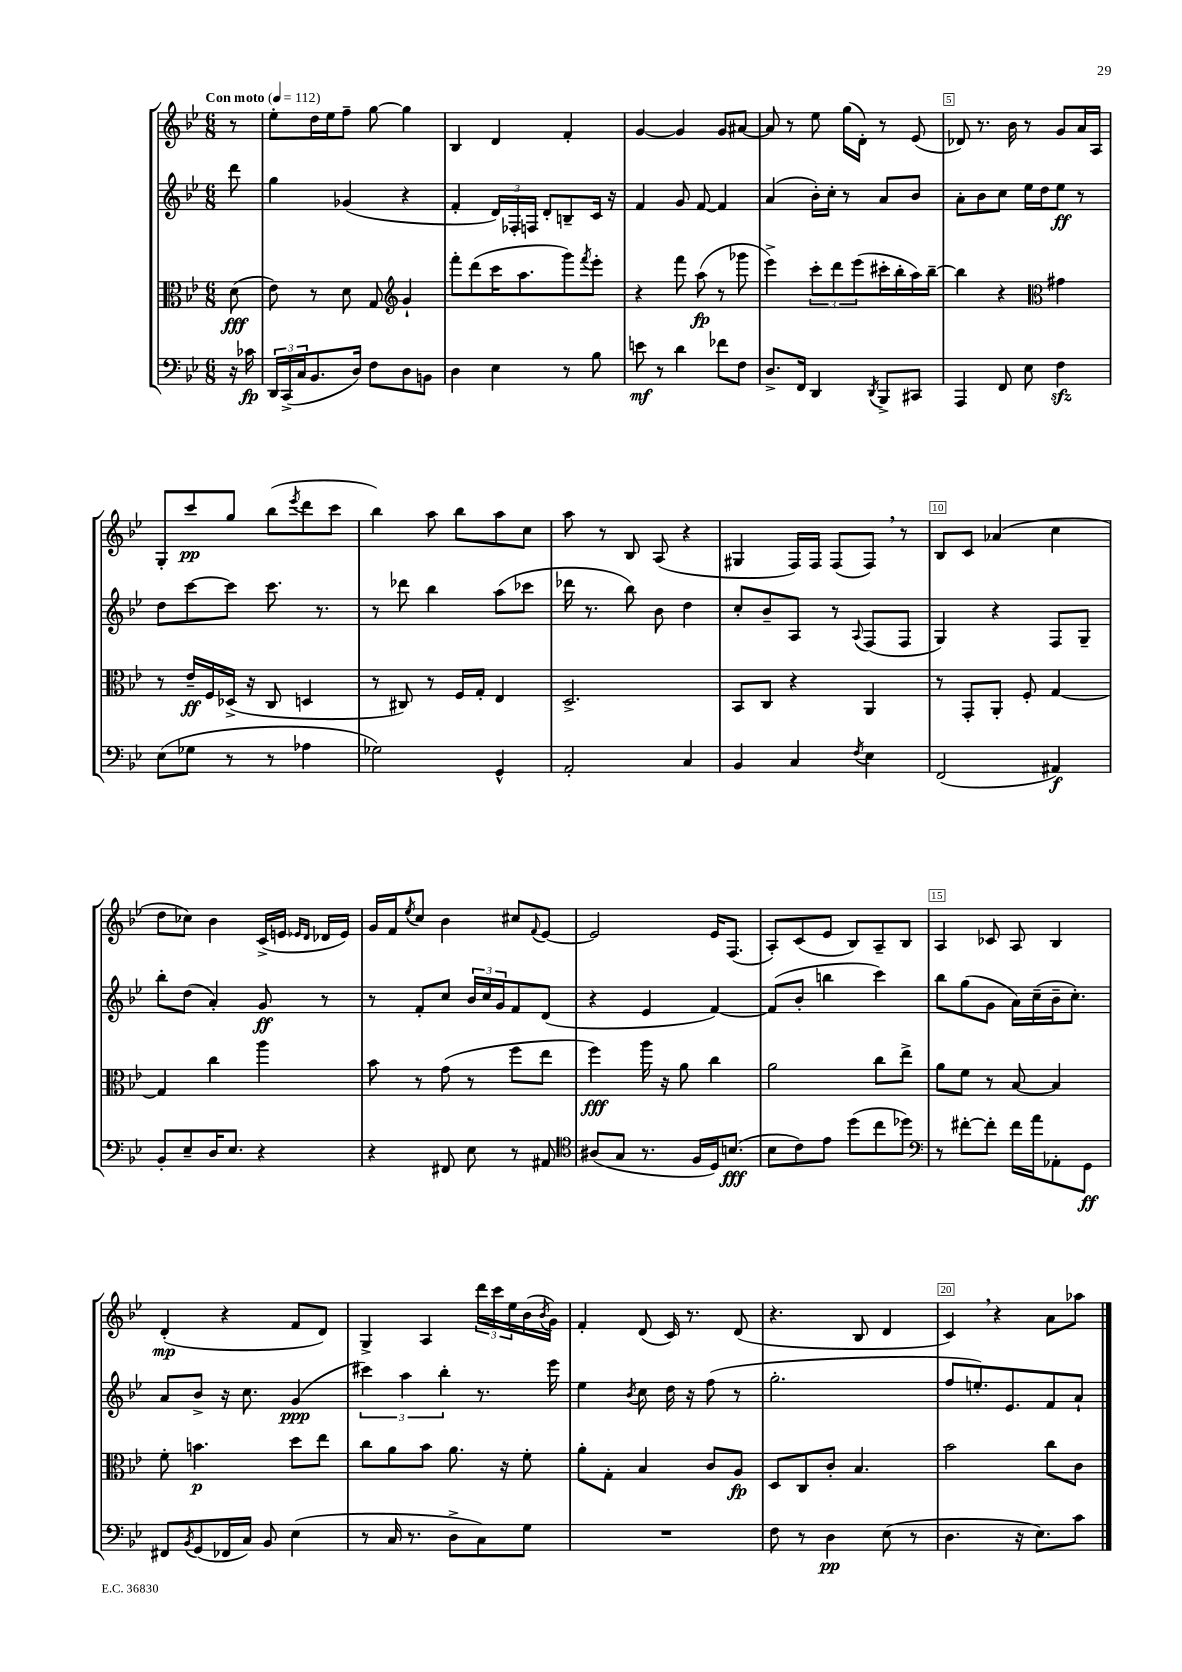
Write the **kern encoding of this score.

**kern	**kern	**kern	**kern
*staff4	*staff3	*staff2	*staff1
*clefF4	*clefC3	*clefG2	*clefG2
*k[b-e-]	*k[b-e-]	*k[b-e-]	*k[b-e-]
*M6/8	*M6/8	*M6/8	*M6/8
*MM112	*MM112	*MM112	*MM112
16r	(8d	8ddd	8r
16c-	.	.	.
=	=	=	=
24DD	8e-)	4gg	8ee-'
(24CC^	.	.	.
24C	.	.	.
8.BB-	8r	.	16dd
.	.	.	16ee-
.	8d	(4g-	8ff~
16D)	.	.	.
8F	8G	.	[8gg
*	*clefG2	*	*
8D	4g`	4r	4gg]
8BB	.	.	.
=	=	=	=
4D	8fff'	4f'	4B-
.	(8ddd	.	.
4E-	16ccc	24d)	4d
.	.	24F-'	.
.	8.aa	.	.
.	.	24F	.
.	.	8d'	.
8r	8ggg)	8B~	4f'
.	8qfff	.	.
8B-	8eee-'	16c	.
.	.	16r	.
=	=	=	=
8e	4r	4f	[4g
8r	.	.	.
4d	8fff	8g	4g]
.	(8aa	[8f	.
8f-	8r	4f]	8g
8F	8ggg-	.	[8a#
=	=	=	=
8.D^	4eee-^)	(4a	8a#]
.	.	.	8r
16FF	.	.	.
4DD	12ccc'	16b-')	8ee-
.	.	16cc'	.
.	12ddd	.	.
.	.	8r	(16gg
.	(12eee-	.	.
.	.	.	16d')
8qDD	.	.	.
8BBB-^	16ccc#'	8a	8r
.	16bb-'	.	.
8CC#	16aa)	8b-	(8e-
.	[16bb-~	.	.
=	=	=	=
4AAA	4bb-]	8a'	8d-)
.	.	8b-	8.r
8FF	4r	8cc	.
.	.	.	16b-
8E-	.	16ee-	8r
.	.	16dd	.
*	*clefC3	*	*
4F	4g#	8ee-	8g
.	.	8r	16a
.	.	.	16A
=	=	=	=
(8E-	8r	8dd	8G'
8G-	16e-~	[8ccc	8ccc
.	16F	.	.
8r	(16D-^	8ccc]	8gg
.	16r	.	.
8r	8C	8.ccc	(8bb-
.	.	.	8qeee-
4A-	4D	.	8ddd
.	.	8.r	.
.	.	.	8ccc
=	=	=	=
2G-)	8r	8r	4bb-)
.	8C#)	8ddd-	.
.	8r	4bb-	8aa
.	16F	.	8bb-
.	16G'	.	.
4GG^^	4E-	(8aa	8aa
.	.	8ccc-	8cc
=	=	=	=
2AA'	2.D^	16ddd-	8aa
.	.	8.r	.
.	.	.	8r
.	.	8bb-)	8B-
.	.	8b-	(8A
4C	.	4dd	4r
=	=	=	=
4BB-	8BB-	8cc'	4G#
.	8C	8b-~	.
4C	4r	8A	16F)
.	.	.	16F
.	.	8r	(8F
8qF	.	8qqA	.
4E-	4AA	(8F	8F)
.	.	8F	8r
=	=	=	=
(2FF	8r	4G)	8B-
.	8GG'	.	8c
.	8AA'	4r	(4a-
.	8F'	.	.
4AA#)	[4G	8F	4cc
.	.	8G~	.
=	=	=	=
8BB-'	4G]	8bb-'	8dd
8E-~	.	(8dd	8cc-)
16D	4cc	4a')	4b-
8.E-	.	.	.
4r	4aa	8g	(16c^
.	.	.	16e
.	.	.	16qqe-
.	.	.	16qqd
.	.	8r	16d-
.	.	.	16e-)
=	=	=	=
4r	8b-	8r	16g
.	.	.	16f
.	.	.	8qee-
.	8r	8f'	8cc
8FF#	(8g	8cc	4b-
8E-	8r	24b-	.
.	.	24cc	.
.	.	24g	.
8r	8ff	8f	8cc#
.	.	.	8qqf
8AA#	8ee-	(8d	[8e-
=	=	=	=
*clefC4	*	*	*
(8A#	4ff)	4r	2e-]
8G	.	.	.
8.r	16aa	4e-	.
.	16r	.	.
.	8a	.	.
16F	.	.	.
16D)	4cc	[4f)	16e-
(8.B	.	.	(8.F
=	=	=	=
8B-	2a	(8f]	8A')
8c)	.	8b-'	(8c
8e-	.	4bb	8e-
(8dd	.	.	8B-)
8cc	8cc	4ccc)	8A~
8dd-)	8ee-^	.	8B-
=	=	=	=
*clefF4	*	*	*
8r	8a	8bb-	4A
[8f#'	8f	(8gg	.
8f#']	8r	8g	8c-
16f#	[8B-	16a)	8A
16a	.	(16cc~	.
8AA-'	4B-]	16b-~	4B-
.	.	8.cc')	.
8GG	.	.	.
=	=	=	=
8FF#	8f'	8a	(4d'
8qBB-	.	.	.
(8GG	4.b	8b-^	.
16FF-	.	16r	4r
16C)	.	8.cc	.
8BB-	.	.	.
(4E-	8dd	(4g	8f
.	8ee-	.	8d)
=	=	=	=
8r	8cc	6ccc#)	4G^
16C	8a	.	.
.	.	6aa	.
8.r	.	.	.
.	8b-	.	4A
.	.	6bb-'	.
8D^	8.a	.	.
8C)	.	8.r	24ddd
.	.	.	24ccc
.	16r	.	.
.	.	.	24ee-
8G	8f'	.	(16b-
.	.	.	8qb-
.	.	16eee-	16g)
=	=	=	=
2.r	8a'	4ee-	4f'
.	8G'	.	.
.	.	8qb-	.
.	4B-	8cc	(8d
.	.	16dd	16c)
.	.	16r	8.r
.	8c	(8ff	.
.	8A	8r	(8d
=	=	=	=
8F	8D	2.gg'	4.r
8r	8C	.	.
4D	8c'	.	.
.	4.B-	.	8B-
(8E-	.	.	4d
8r	.	.	.
=	=	=	=
4.D	2b-	8ff	4c)
.	.	8.ee')	.
.	.	.	4r
.	.	8.e-	.
16r	.	.	.
8.E-)	.	.	.
.	8cc	8f	8a
8c	8c	8a`	8aa-
==	==	==	==
*-	*-	*-	*-
